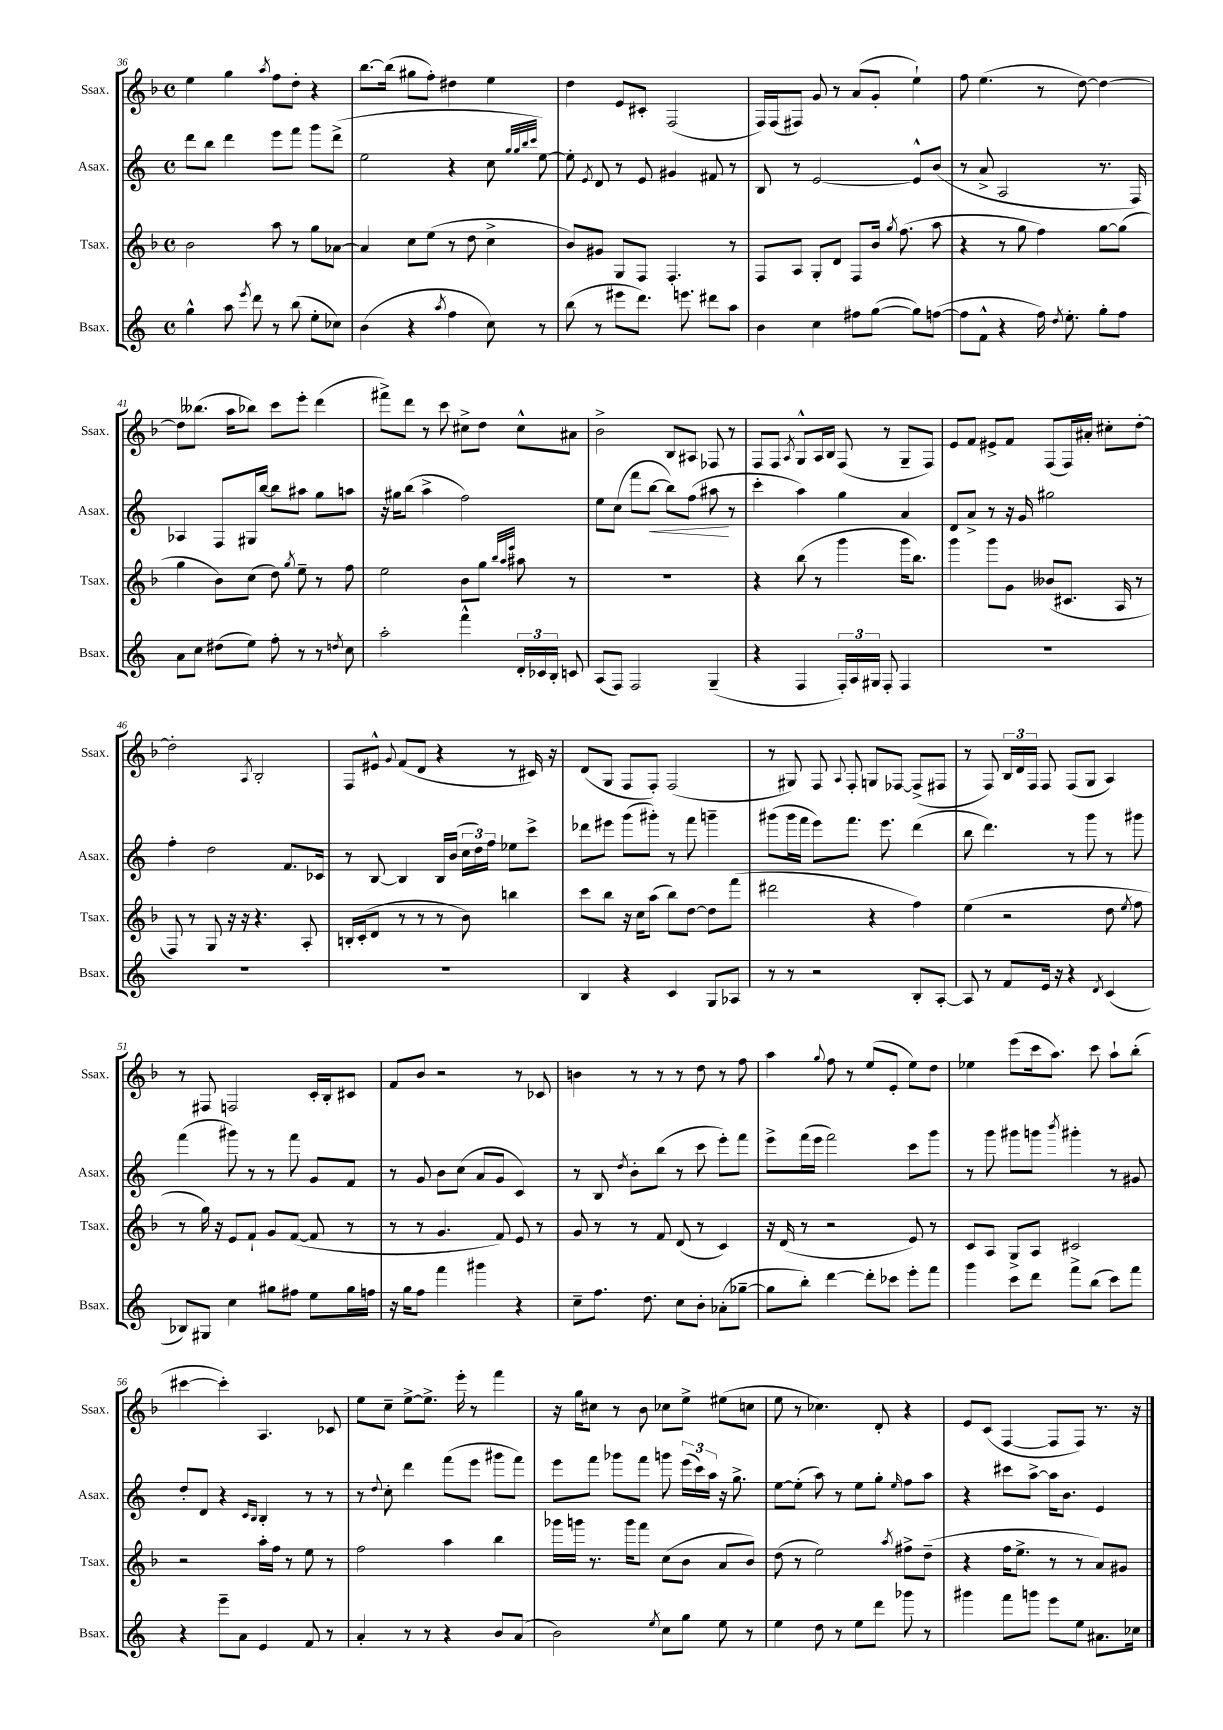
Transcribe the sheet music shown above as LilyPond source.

<<
\new StaffGroup <<
\new Staff = "s0" \with { instrumentName = "Ssax." shortInstrumentName = "Ssax." } {
    \clef treble \key f \major \defaultTimeSignature \time 4/4
    \autoBeamOff e''4 g''4 \acciaccatura { a''8 } f''8[ d''8]-. r4 |
    bes''8.[~ bes''16]( gis''8[ f''8]-.) dis''4 e''4 |
    d''4 e'8[ cis'8]-. f2( |
    f16[) f16( fis8]) g'8 r8 a'8[( g'8]-. e''4-!) |
    f''8 e''4.( r8 d''8~) d''4~ |
    d''8[ beses''8.]( a''16[ bes''8]) c'''8[ e'''8]-. d'''4( |
    fis'''8[->) d'''8] r8 c'''8 cis''8[-> d''8] cis''8[-^ ais'8] |
    bes'2-> bes8[ ais8] fes8 r8 |
    f8[ f8] \acciaccatura { a8 } g8[-^ a16 bes16] f8( r8 g8[-- f8]) |
    e'8[ f'8] eis'8[-> f'8] f8[( f16) ais'16]-. cis''8[-. d''8]~-. |
    d''2-. \acciaccatura { a8 } bes2-. |
    f8[ eis'8]-^ \appoggiatura { g'8 } f'8[( d'8] r4 r8 cis'16) r16 |
    d'8[( g8] f8[ f8]-.) f2( |
    r8 gis8) f8 \appoggiatura { a8 } f8-. g8[ fes8]~ fes8[->( fis8] |
    r8 f8) \tuplet 3/2 { bes16[ d'16 f16] } f8 f8[( g8] a4) |
    r8 fis8 f2 c'16[-. bes16-. cis'8] |
    f'8[ bes'8] r2 r8 ces'8 |
    b'4 r8 r8 r8 d''8 r8 f''8 |
    a''4 \appoggiatura { g''8 } f''8 r8 e''8[( e'8]-. e''8[) d''8] |
    ees''4 e'''8[( c'''16 a''8.]) c'''8 a''8[-! bes''8]-.( |
    cis'''4~ cis'''4-.) a4. ces'8 |
    e''8[ c''8]-- e''8[~-> e''8.]-> e'''16-. r8 f'''4 |
    r16 g''16[ cis''8] r8 bes'8 ces''8[ e''8]-> eis''8[( c''8] |
    e''8 r8 ces''4.) d'8-. r4 |
    e'8[ c'8]( f4~ f8[ f8]) r8. r16 \bar "|." |
}
\new Staff = "s1" \with { instrumentName = "Asax." shortInstrumentName = "Asax." } {
    \clef treble \key c \major \defaultTimeSignature \time 4/4
    \autoBeamOff d'''8[ b''8] d'''4 e'''8[ f'''8] g'''8[ d'''8]->( |
    e''2 r4 c''8 \grace { g''32[ g''32 b''32 c'''32] } e''8~) |
    e''8-. \acciaccatura { e'8 } d'8 r8 e'8 gis'4 fis'8 r8 |
    b8 r8 e'2~ e'8[-^ b'8]( |
    r8 a'8-> a2 r8. f16) |
    aes4 f8[ gis16 b''16]~ b''8[ ais''8] g''8[ a''8] |
    r16 gis''16[ b''8]( a''4-> f''2) |
    e''8[ c''8]( f'''8[ b''8]~\< b''8[) f''8]( ais''8\! r8 |
    c'''4-. a''4) g''4 a'4 |
    d'8[ a'8]-> r8 r16 g'16 gis''2 |
    f''4-. d''2 f'8.[ ces'16] |
    r8 b8~ b4 b16[ b'16]( \tuplet 3/2 { c''16[ d''16) f''16] } ees''8[ c'''8]-> |
    des'''8[ eis'''8] g'''8[( gis'''8]-.) r8 f'''8 g'''4-- |
    gis'''8[( gis'''16 f'''16] e'''8[) f'''8.] e'''8. d'''4( |
    b''8 d'''4.) r8 g'''8 r8 gis'''8 |
    f'''4( gis'''8) r8 r8 f'''8 g'8[ f'8] |
    r8 g'8 b'8[ c''8]( a'8[ g'8] c'4) |
    r8 b8 \acciaccatura { d''8 } b'8[-. b''8]( r8 c'''8 e'''8[-.) f'''8] |
    e'''8[-> f'''16( e'''16] f'''2) c'''8[ g'''8] |
    r8 g'''8 gis'''8[ g'''8] \acciaccatura { b'''8 } gis'''4-. r8 gis'8 |
    d''8[-. d'8] r4 \grace { c'16[ b16] } b4-. r8 r8 |
    r8 \appoggiatura { d''8 } c''8-. d'''4 f'''8[( e'''8] gis'''8[ f'''8]) |
    e'''8[ f'''8] ges'''8[ f'''8] g'''8 \tuplet 3/2 { e'''16[( c'''16) a''16] } r16 g''8.-> |
    e''8[~ e''8]-.( a''8) r8 e''8[ g''8]-. \grace { e''16 } f''8[ a''8] |
    r4 cis'''8[ a''8]~-> a''16[ b'8.] e'4 \bar "|." |
}
\new Staff = "s2" \with { instrumentName = "Tsax." shortInstrumentName = "Tsax." } {
    \clef treble \key f \major \defaultTimeSignature \time 4/4
    \autoBeamOff bes'2 a''8 r8 g''8[ aes'8]~ |
    aes'4 c''8[ e''8]( r8 d''8 c''4-> |
    bes'8[) gis'8] g8[ f8] f4.-. r8 |
    f8[ a8] g8[-. d'8] f8[ bes'16] \acciaccatura { g''8 } f''8.( a''8 |
    r4 r8 g''8 f''4) g''8[~ g''8]( |
    g''4 bes'8[) c''8]( d''8) \acciaccatura { g''8 } e''8-- r8 f''8 |
    e''2 bes'8[ g''8] \grace { bes''32[ a''32 e'''32] } ais''8 r8 |
    R1 |
    r4 bes''8( r8 g'''4 g'''16[ bes''8.]) |
    g'''4 g'''8[ g'8] beses'8[( cis'8.] a16 r8 |
    f8) r8 g8 r16 r16 r4. a8-. |
    b16[-. c'16-.( d'8] r8 r8 r8 bes'8) b''4 |
    c'''8[ bes''8] r16 c''16[ a''8]( bes''8[) d''8]~ d''8[ f'''8]( |
    dis'''2 r4 f''4) |
    e''4( r2 d''8 \acciaccatura { e''8 } f''8 |
    r8 g''16) r16 e'8[ f'8]-! g'8[ f'8]~( f'8 r8 |
    r8 r8 g'4. f'8) e'8 r8 |
    g'8 r8 r8 f'8 d'8( r8 c'4) |
    r16 d'16( r8 r2 e'8) r8 |
    c'8[ a8] g8[-> a8] cis'2 |
    r2 a''16[-. f''16] r8 e''8 r8 |
    f''2 a''4 bes''4 |
    ges'''16[ g'''16] r8. g'''16[ f'''8] c''8[( bes'8] a'8[ bes'8]) |
    d''8( r8 e''2) \acciaccatura { a''8 } fis''8[-> d''8]--( |
    r4 f''16[ e''8.]-> r8 r8 a'8[) gis'8] \bar "|." |
}
\new Staff = "s3" \with { instrumentName = "Bsax." shortInstrumentName = "Bsax." } {
    \clef treble \key c \major \defaultTimeSignature \time 4/4
    \autoBeamOff g''4-^ a''8 \acciaccatura { e'''8 } d'''8 r8 b''8( e''8[-. ces''8]) |
    b'4( r4 \acciaccatura { a''8 } f''4 c''8) r8 |
    b''8( r8 eis'''8[ d'''8.]) e'''8. dis'''8[ a''8] |
    b'4 c''4 fis''8[ g''8]~( g''8[) f''8]~( |
    f''8[ f'8]-^ r4 f''16) \acciaccatura { d''8 } e''8.-. g''8[-. f''8] |
    a'8[ c''8] dis''8[( e''8]) f''8-. r8 r8 \acciaccatura { d''8 } c''8 |
    a''2-. f'''4-^ \tuplet 3/2 { d'16[-. ces'16 b16]-. } c'8 |
    a8[( f8]) f2 g4--( |
    r4 f4 \tuplet 3/2 { f16[-.) a16 gis16] } f8-. f4 |
    R1 |
    R1 |
    R1 |
    b4 r4 c'4 g8[ aes8] |
    r8 r8 r2 b8[-. a8]~-. |
    a8 r8 f'8[ e'16] r16 r4 \acciaccatura { d'8 } c'4( |
    bes8[) gis8] c''4 gis''8[ fis''8] e''8[ gis''16 f''16] |
    r16 g''16[ f''8] f'''4 gis'''4 r4 |
    c''8[-- f''8.] d''8. c''8[ b'8]-. aes'8[-.( ges''8]~-- |
    ges''8[ b''8]-.) d'''4~ d'''8[-. ces'''8] e'''8[-. f'''8] |
    g'''4 c'''8[ d'''8] f'''8[-> b''8]( c'''8[) f'''8] |
    r4 e'''8[-- a'8] e'4 f'8 r8 |
    a'4-. r8 r8 r4 b'8[ a'8]( |
    b'2) \acciaccatura { e''8 } c''8[ g''8] e''8 r8 |
    e''4 d''8 r8 e''8[ d'''8] ges'''8 r8 |
    gis'''4 f'''8[ g'''8] e'''8[ e''8] ais'8.[ ces''16] \bar "|." |
}
>>
>>
\layout { \context { \Score currentBarNumber = #36 } }
